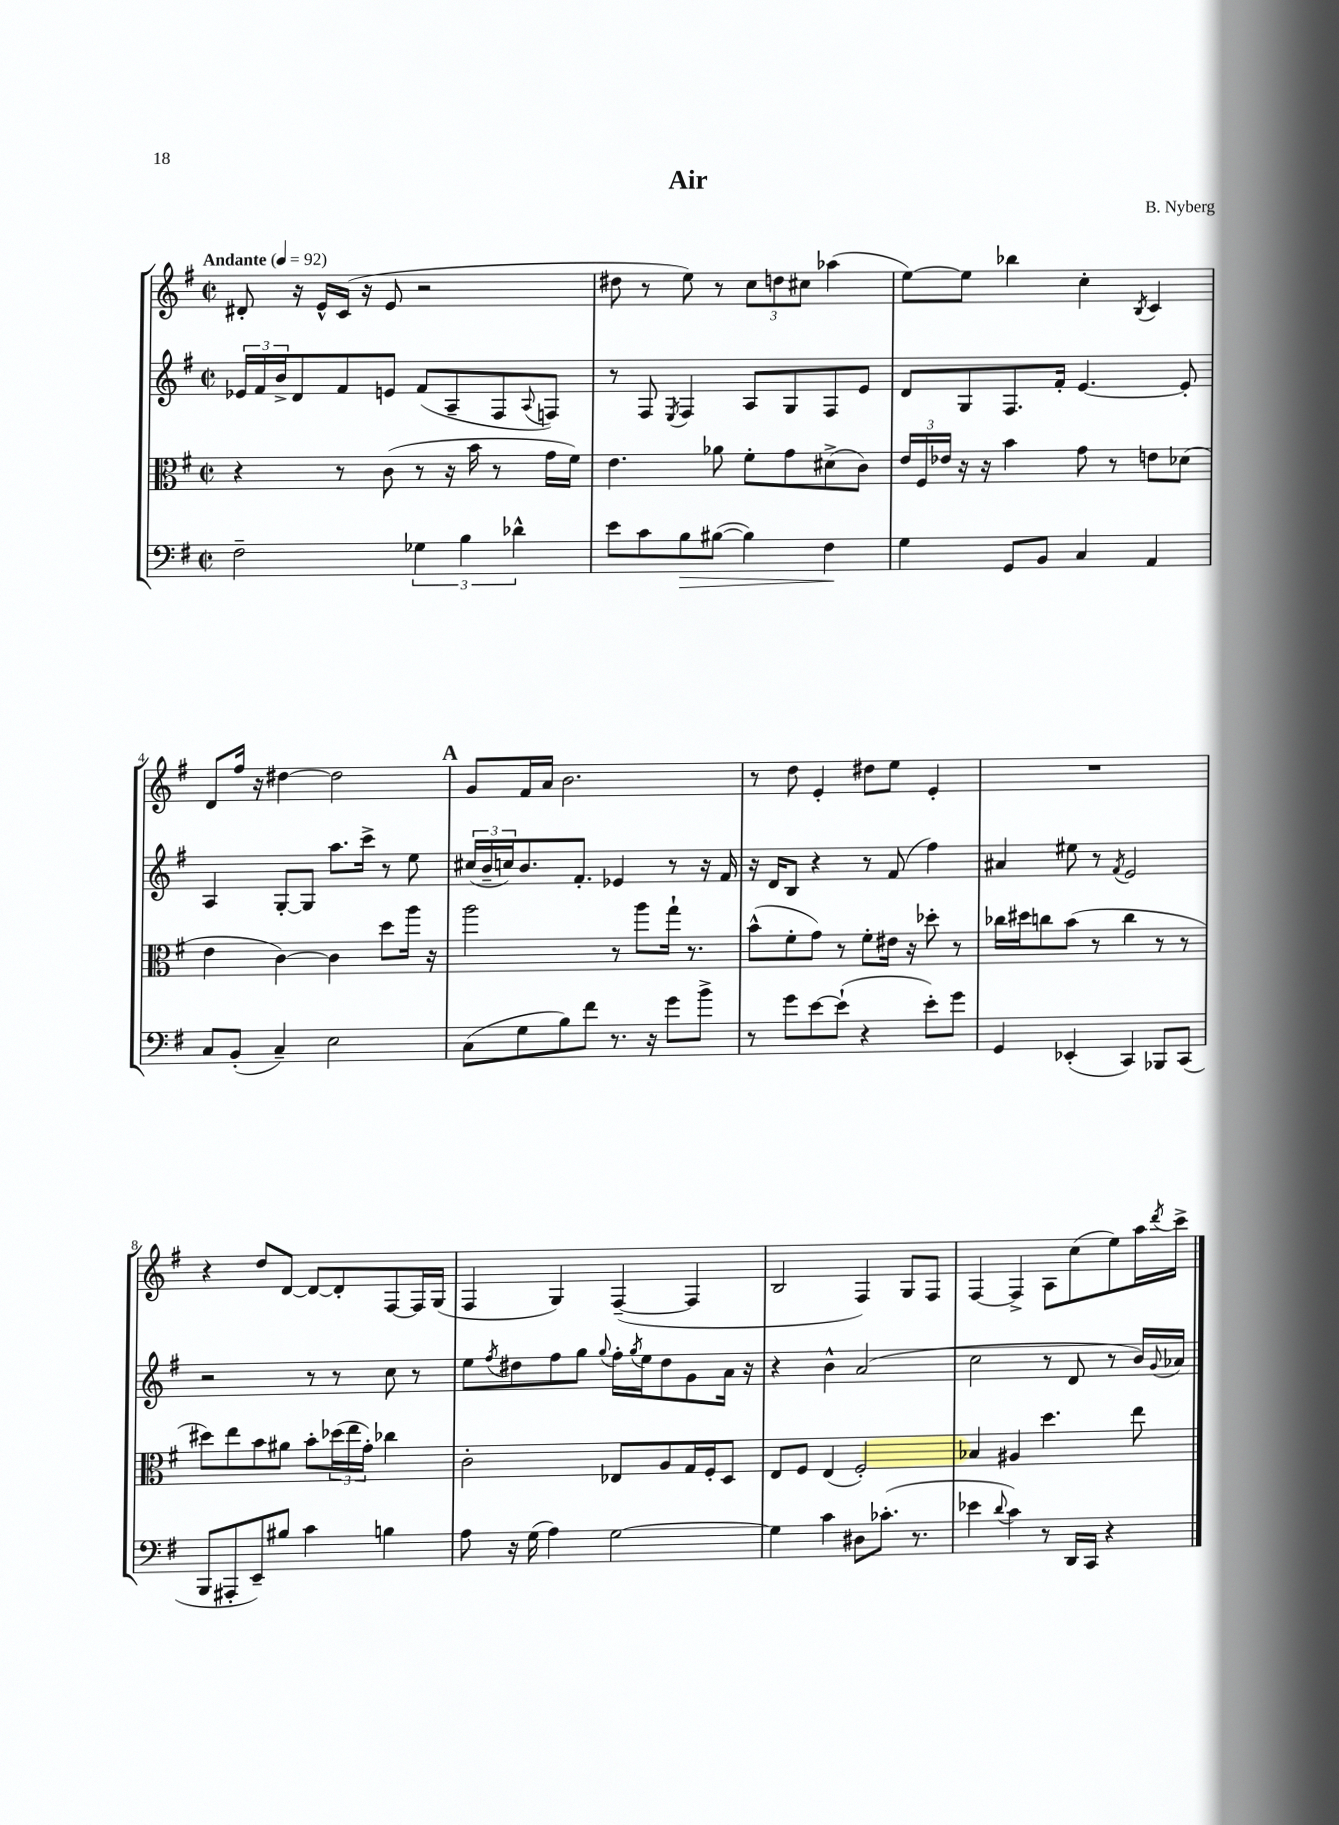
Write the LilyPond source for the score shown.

\header { title = "Air" composer = "B. Nyberg" }
<<
\new StaffGroup <<
\new Staff = "s0" {
    \clef treble \key g \major \defaultTimeSignature \time 2/2 \tempo "Andante" 4 = 92
    dis'8-. r16 e'16-^ c'16( r16 e'8 r2 |
    dis''8 r8 e''8) r8 \tuplet 3/2 { c''8 d''8 cis''8 } aes''4( |
    e''8~) e''8 bes''4 c''4-. \acciaccatura { b8 } c'4 |
    d'8 fis''16 r16 dis''4~ dis''2 |
    \mark \markup { \bold "A" } g'8 fis'16 a'16 b'2. |
    r8 d''8 e'4-. dis''8 e''8 e'4-. |
    R1 |
    r4 d''8 d'8~ d'8~ d'8-. fis8~ fis16 g16( |
    fis4 g4) fis4~--( fis4 |
    b2 fis4) g8 fis8 |
    fis4~ fis4-> a8 c''8( e''8) a''16 \acciaccatura { d'''8 } c'''16-> \bar "|." |
}
\new Staff = "s1" {
    \clef treble \key g \major \defaultTimeSignature \time 2/2
    \tuplet 3/2 { ees'16 fis'16 b'16-> } d'8 fis'8 e'8 fis'8( a8-- fis8 \appoggiatura { a8 } f8) |
    r8 fis8 \acciaccatura { e8 } fis4 a8 g8 fis8 e'8 |
    d'8 g8 fis8. fis'16-. e'4.~ e'8-. |
    a4 g8~-. g8 a''8. c'''16-> r8 e''8 |
    \mark \markup { \bold "A" } \tuplet 3/2 { cis''16( b'16-- c''16) } b'8. fis'8.-. ees'4 r8 r16 fis'16 |
    r16 d'16 b8 r4 r8 fis'8( fis''4) |
    ais'4 eis''8 r8 \acciaccatura { fis'8 } e'2 |
    r2 r8 r8 c''8 r8 |
    e''8 \acciaccatura { fis''8 } dis''8 fis''8 g''8 \appoggiatura { g''8 } fis''16-. \acciaccatura { g''8 } e''16 dis''8 g'8 a'16 r16 |
    r4 b'4-^ a'2( |
    c''2 r8 d'8 r8 b'16) \appoggiatura { g'8 } aes'16 \bar "|." |
}
\new Staff = "s2" {
    \clef alto \key g \major \defaultTimeSignature \time 2/2
    r4 r8 c'8( r8 r16 b'16 r8 g'16 fis'16) |
    e'4. aes'8 fis'8-. g'8 dis'8->( c'8) |
    \tuplet 3/2 { e'16 fis16 ees'16 } r16 r16 b'4 g'8 r8 e'8 des'8( |
    e'4 c'4~) c'4 d''8 a''16 r16 |
    \mark \markup { \bold "A" } a''2 r8 a''8 g''16-! r8. |
    b'8-^( fis'8-. g'8) r8 fis'8-. eis'16 r16 des''8-. r8 |
    ces''16 dis''16 c''8 b'8( r8 c''4 r8 r8 |
    dis''8) e''8 b'8 ais'8 b'8-. \tuplet 3/2 { des''16( e''16 g'16-.) } ces''4 |
    c'2-. ees8 a8 g16 fis16-. d8 |
    e8 fis8 e4( fis2-.) |
    bes4 ais4 d''4. e''8 \bar "|." |
}
\new Staff = "s3" {
    \clef bass \key g \major \defaultTimeSignature \time 2/2
    fis2-- \tuplet 3/2 { ges4 b4 des'4-^ } |
    e'8 c'8 b8\> bis8~( bis4) fis4\! |
    g4 g,8 b,8 c4 a,4 |
    c8 b,8-.( c4--) e2 |
    \mark \markup { \bold "A" } c8( g8 b8) fis'8 r8. r16 g'8 b'8-> |
    r8 g'8 e'8~ e'8-!( r4 e'8-.) g'8 |
    g,4 ees,4-.( c,4) bes,,8 c,8( |
    b,,8 ais,,8-. e,8--) bis8 c'4 b4 |
    a8 r16 g16( a4) g2~ |
    g4 c'4 dis8 ces'8.-.( r8. |
    ees'4 \appoggiatura { d'8 } c'4) r8 d,16 c,16 r4 \bar "|." |
}
>>
>>
